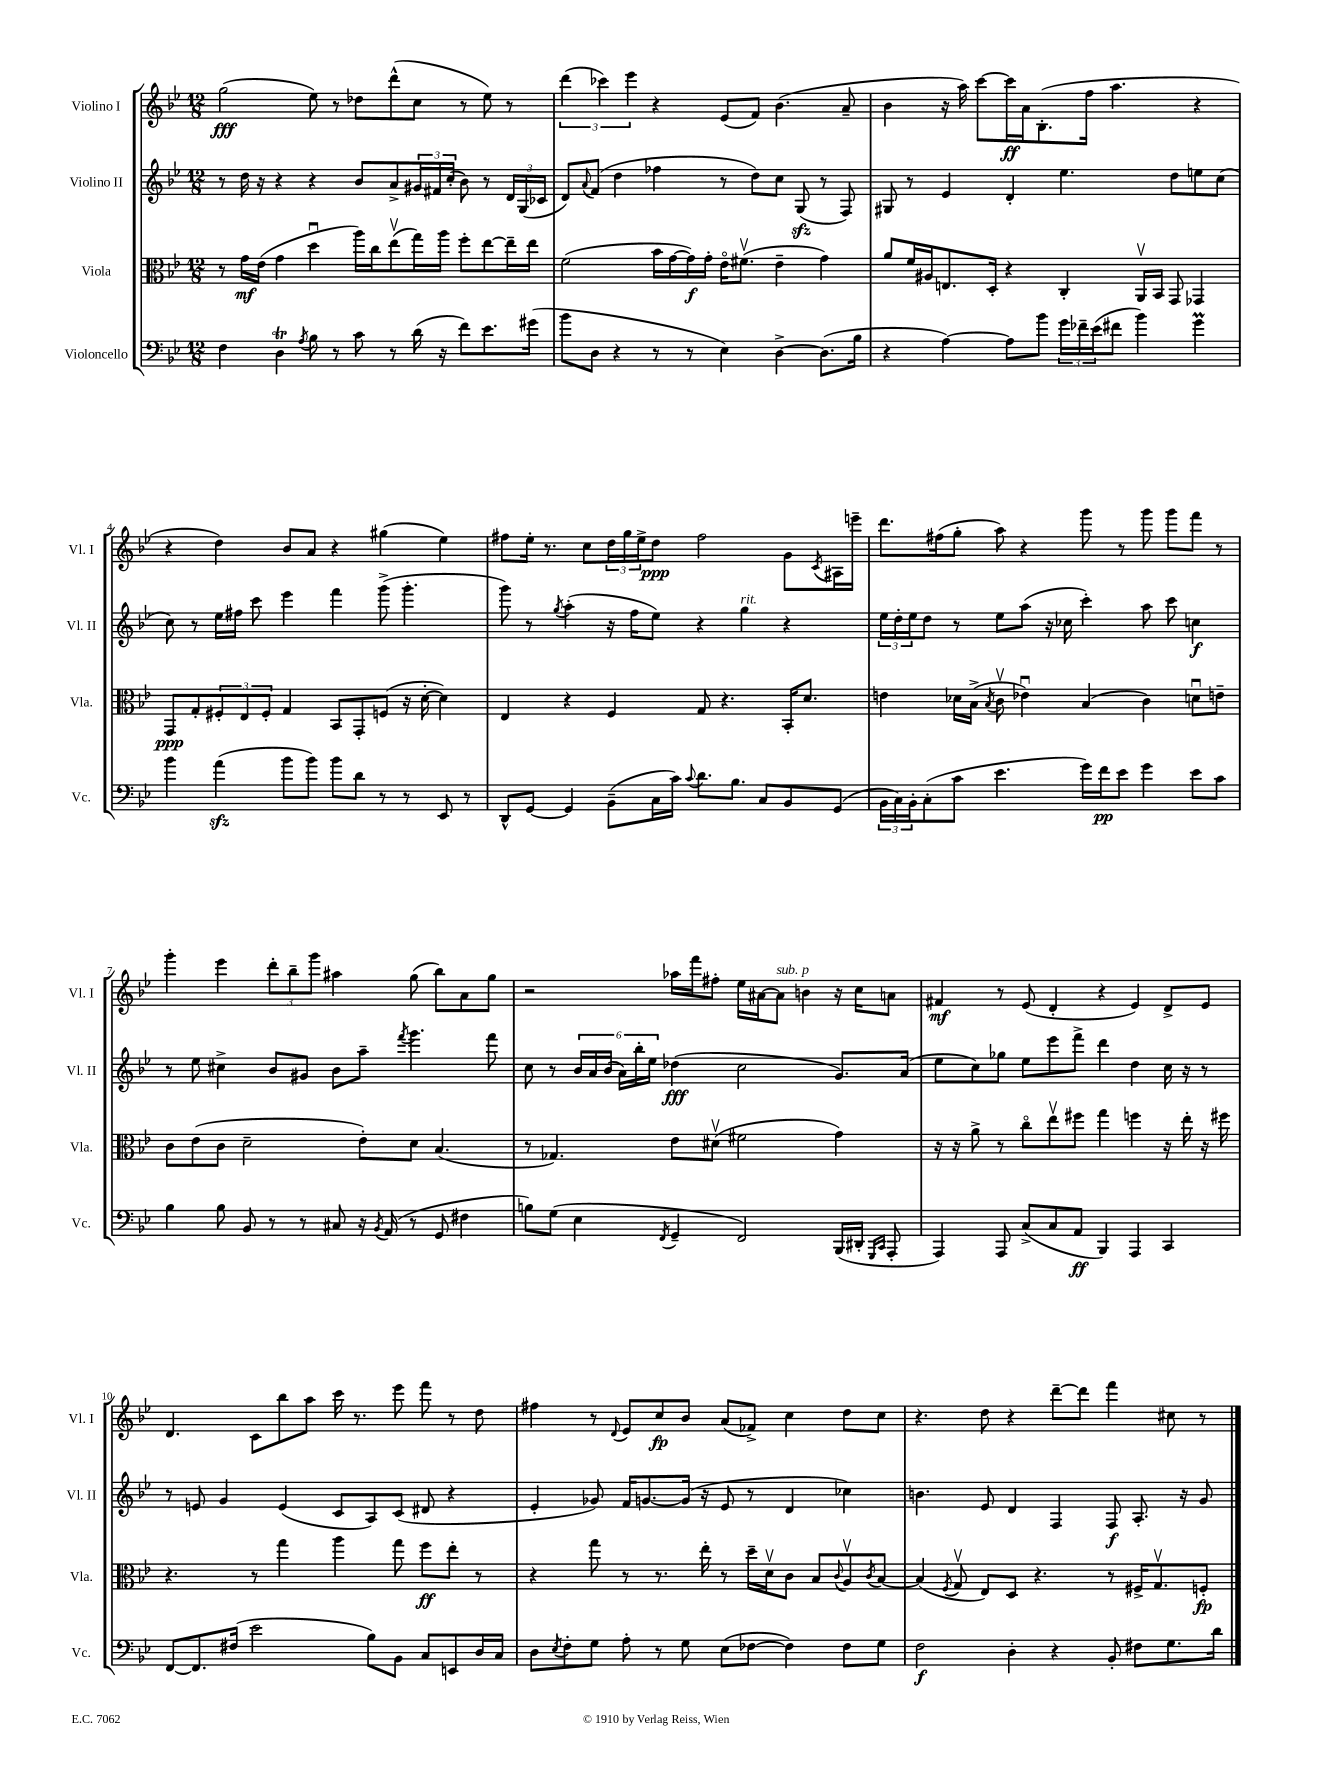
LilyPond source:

<<
\new StaffGroup <<
\new Staff = "s0" \with { instrumentName = "Violino I" shortInstrumentName = "Vl. I" } {
    \clef treble \key bes \major \numericTimeSignature \time 12/8
    g''2\fff( ees''8) r8 des''8 d'''8-^( c''8 r8 ees''8) r8 |
    \tuplet 3/2 { d'''4( ces'''4) ees'''4 } r4 ees'8( f'8) bes'4.( a'8-- |
    bes'4 r16 a''16) c'''8~ c'''16\ff a'16 bes8.-.( f''16 a''4. r4 |
    r4 d''4) bes'8 a'8 r4 gis''4( ees''4) |
    fis''8 ees''16-. r8. c''8 \tuplet 3/2 { d''16 g''16 ees''16-> } d''8\ppp fis''2 g'8 \acciaccatura { c'8 } ais16 e'''16-- |
    d'''8. fis''16( g''8-. a''8) r4 g'''8 r8 g'''8 g'''8 f'''8 r8 |
    g'''4-. ees'''4 \tuplet 3/2 { d'''8-. bes''8-- g'''8 } ais''4 g''8( bes''8) a'8 g''8 |
    r2 aes''16 f'''16 fis''8-. ees''16 ais'16~ ais'8^\markup { \italic "sub. p" } b'4 r16 c''16 a'8 |
    fis'4\mf r8 ees'8( d'4-. r4 ees'4) d'8-> ees'8 |
    d'4. c'8 bes''8 a''8 c'''16 r8. ees'''8 f'''8 r8 d''8 |
    fis''4 r8 \appoggiatura { d'8 } ees'8 c''8\fp bes'8 a'8( fes'8->) c''4 d''8 c''8 |
    r4. d''8 r4 d'''8~-- d'''8 f'''4 cis''8 r8 \bar "|." |
}
\new Staff = "s1" \with { instrumentName = "Violino II" shortInstrumentName = "Vl. II" } {
    \clef treble \key bes \major \numericTimeSignature \time 12/8
    r8 d''16 r16 r4 r4 bes'8 a'8-> \tuplet 3/2 { gis'16 fis'16 c''16-.( } bes'8) r8 \tuplet 3/2 { d'16 g16( ces'16 } |
    d'8) \appoggiatura { a'8 } f'8( d''4 fes''4 r8 d''8) c''8 g8\sfz( r8 f8) |
    gis8 r8 ees'4 d'4-. ees''4. d''8 e''8 c''8( |
    c''8) r8 ees''16 fis''16 c'''8 ees'''4 f'''4 g'''8->( g'''4.-. |
    g'''8) r8 \acciaccatura { g''8 } a''4-.( r16 f''16 ees''8) r4 g''4^\markup { \italic "rit." } r4 |
    \tuplet 3/2 { ees''16 d''16-. ees''16 } d''8 r8 ees''8 a''8( r16 ces''16 c'''4-.) a''8 c'''8 c''4\f |
    r8 ees''8 cis''4-> bes'8 gis'8 bes'8 a''8-- \acciaccatura { f'''8 } g'''4. f'''8 |
    c''8 r8 \tuplet 6/4 { bes'16 a'16 bes'16( a'16) bes''16-. ees''16 } des''4\fff( c''2 g'8.) a'16( |
    ees''8 c''8) ges''8 ees''8 ees'''8 f'''8-> d'''4 d''4 c''16 r16 r8 |
    r8 e'8 g'4 e'4( c'8 a8) c'8( dis'8 r4 |
    ees'4-. ges'8) f'16 g'8.~ g'16( r16 ees'8 r8 d'4 ces''4) |
    b'4. ees'8 d'4 f4 f8\f a8.-. r16 g'8 \bar "|." |
}
\new Staff = "s2" \with { instrumentName = "Viola" shortInstrumentName = "Vla." } {
    \clef alto \key bes \major \numericTimeSignature \time 12/8
    r8 g'16\mf ees'16( g'4 d''4\downbow a''16) c''16 ees''8\upbow( g''16) a''16 f''8-. ees''8~ ees''16-- ees''16 |
    f'2( bes'16 g'16~ g'16\f) g'16-. ees'16\flageolet fis'8.\upbow( ees'4-- g'4) |
    a'8 f'16 ais16 e8. d16-. r4 c4-. a,16\upbow bes,16 g,8 ges,4 |
    g,8\ppp g8-. \tuplet 3/2 { fis8-. ees8 fis8-. } g4 bes,8 g,8-. f8( r16 d'16~-. d'4) |
    ees4 r4 f4 g8 r4. bes,16-. d'8. |
    e'4 des'16 bes16->( \acciaccatura { bes8 } c'8\upbow ees'4\downbow) bes4( c'4) d'8\downbow e'8-- |
    c'8 ees'8( c'8 d'2-- ees'8-.) d'8 bes4.( |
    r8 ges4.) ees'8 dis'8\upbow( fis'2 g'4) |
    r16 r16 a'8-> r8 c''8\flageolet ees''8\upbow fis''8 g''4 f''4 r16 ees''16-. r16 fis''16 |
    r4. r8 g''4 a''4 g''8 f''8\ff ees''8-. r8 |
    r4 g''8 r8 r8. ees''16-. r8 d''16-- d'16\upbow c'8 bes8 \appoggiatura { c'8 } a8\upbow \acciaccatura { c'8 } bes8~ |
    bes4( \acciaccatura { f8 } g8\upbow ees8) d8 r4. r8 fis16-> g8.\upbow f8-.\fp \bar "|." |
}
\new Staff = "s3" \with { instrumentName = "Violoncello" shortInstrumentName = "Vc." } {
    \clef bass \key bes \major \numericTimeSignature \time 12/8
    f4 d4\trill \acciaccatura { a8 } bes8 r8 c'8 r8 d'16( r16 f'8) ees'8. gis'16( |
    bes'8 d8 r4 r8 r8 ees4) d4~-> d8.( bes16 |
    r4 a4~) a8 bes'8 \tuplet 3/2 { g'16 fes'16-- ees'16( } fis'8 bes'4) g'4\prall |
    bes'4 a'4\sfz( bes'8 bes'8) bes'8 d'8 r8 r8 ees,8 r8 |
    d,8-^ g,8~ g,4 bes,8--( c16 c'16) \appoggiatura { c'8 } d'8. bes8. c8 bes,8 g,8( |
    \tuplet 3/2 { bes,16 c16) bes,16-. } c8-.( c'8 ees'4. g'16) f'16\pp ees'8 g'4 ees'8 c'8 |
    bes4 bes8 bes,8 r8 r8 cis8 r16 \acciaccatura { bes,8 } a,16( r8 g,8 fis4 |
    b8) g8( ees4 \acciaccatura { f,8 } g,4-- f,2) bes,,16( dis,16-. \grace { g,,16 c,16 } a,,8-. |
    a,,4) a,,8 c8->( c8 a,8\ff bes,,4) a,,4 c,4 |
    f,8~ f,8. fis16( ees'2 bes8) bes,8 c8 e,8 d16 c16 |
    d8 \acciaccatura { ees8 } f8-. g8 a8-. r8 g8 ees8( fes8~ fes4) fes8 g8 |
    f2\f d4-. r4 bes,8-. fis8 g8. d'16 \bar "|." |
}
>>
>>
